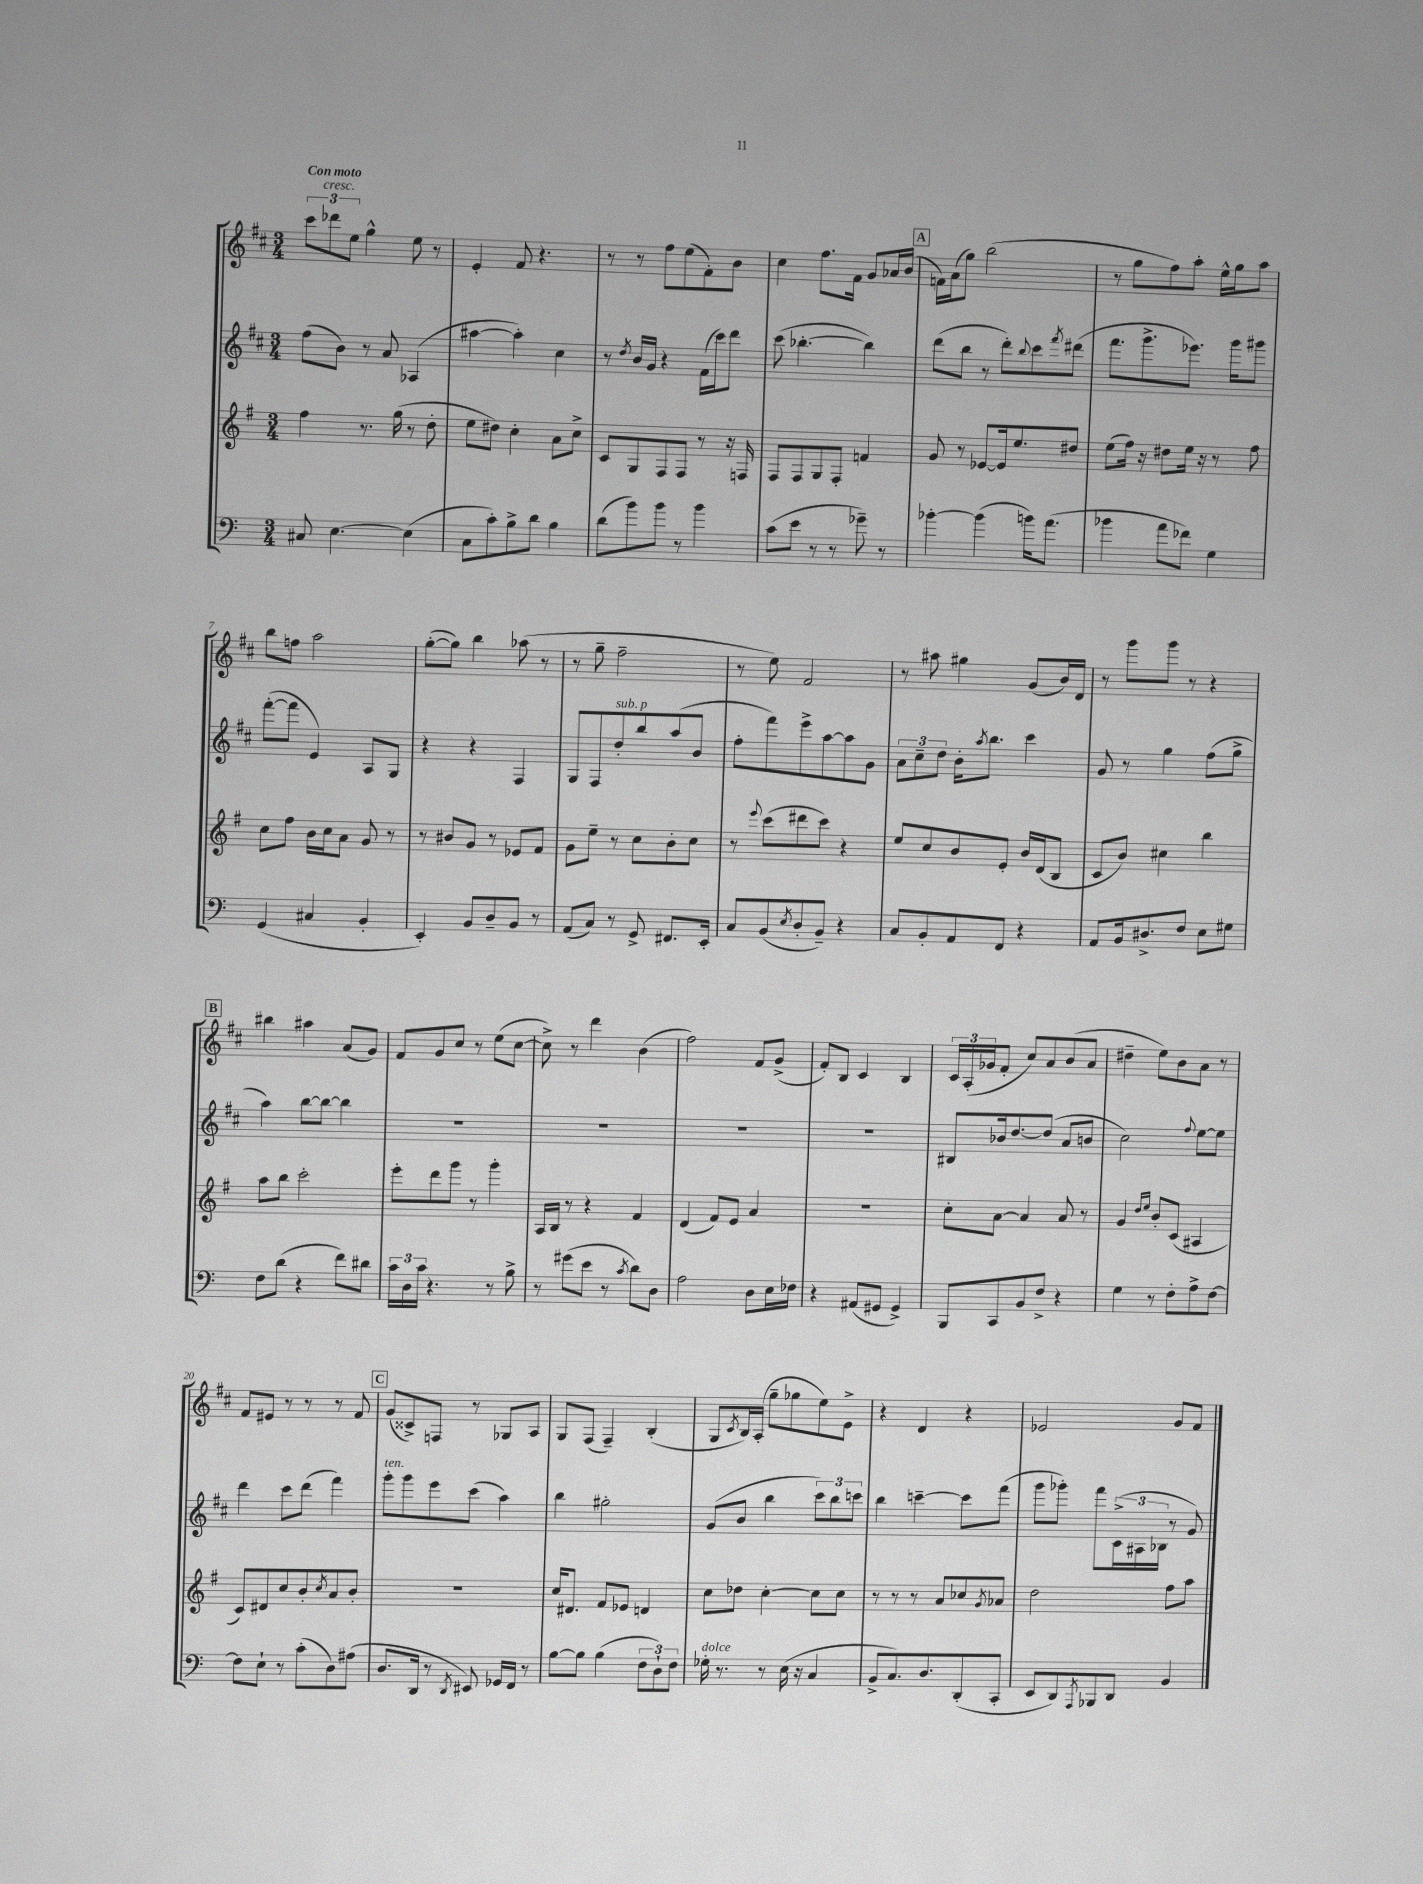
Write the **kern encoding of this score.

**kern	**kern	**kern	**kern
*part4	*part3	*part2	*part1
*staff4	*staff3	*staff2	*staff1
*clefF4	*clefG2	*clefG2	*clefG2
*k[]	*k[f#]	*k[f#c#]	*k[f#c#]
*M3/4	*M3/4	*M3/4	*M3/4
=1	=1	=1	=1
!	!	!	!LO:TX:a:B:t=Con moto
8C#X/	4ff#\	(8ff#\L	12ccc#\L
!	!	!	!LO:TX:a:i:t=cresc.
.	.	.	12ddd-X\
[4.E\	.	8b\J)	.
.	.	.	12ee\J
.	8.r	8r	4gg^^\
.	.	8a/	.
.	(16gg\	.	.
(4E\]	8r	(4A-X/	8ee\
.	8dd'\	.	8r
=2	=2	=2	=2
8C\L	8ee\L	[4aa#X\	4e'/
8c'\)	8dd#X\J)	.	.
8B^\	4cc'\	4aa#'\])	8f#/
8d\J	.	.	4.r
4B\	8a\L	4cc#\	.
.	8cc^\J	.	.
=3	=3	=3	=3
(8d\L	8c/L	8r	8r
.	.	8qdd/	.
8b\)	8G/	16b/LL	8r
.	.	16g/JJ	.
8b\J	8F#/	4r	8ff#\L
8r	8F#/J	.	(8ee\
4b\	8r	(16f#\LL	8f#'\)
.	.	16ccc#\J)	.
.	16r	8ddd\J	8b\J
.	16Fn/	.	.
=4	=4	=4	=4
(8c\L	8F#/L	(8ccc#\	4cc#\
8e\J	8F#/	[4.bb-X'\	.
8r	8G/	.	8.ff#\L
8r	8F#'/J	.	.
.	.	.	16f#\Jk
8g-X~\)	4fn/	4bb-\])	8g/L
8r	.	.	16a-X/L
.	.	.	(16b/JJ
!!LO:REH:place=s1:t=A
=5	=5	=5	=5
[4b-X'\	8g/	(8ddd\L	16fn\LL)
.	.	.	(16a\J
.	8r	8bb\J	8gg\J)
(4b-\]	[8e-X/L	8r	(2bb\
.	16e-/k]	8ddd'\L)	.
.	8.ee/	.	.
.	.	8qqbb/	.
16bn\KL)	.	8ccc#\	.
(8.a\J	.	.	.
.	.	8qfff#/	.
.	8dd#X/J	(8ddd#X\J	.
=6	=6	=6	=6
4b-X\	(8ee\L	8.fff#\L	8r
.	16ff#\Jk)	.	8gg\L
.	16r	8.ggg^\	.
8a\L	8dd#X\L	.	8ff#\)
8f-X\J)	16ee\Jk	8.eee-X\J)	8aa'\J
.	16r	.	.
4G\	8r	.	16ee^^\LL
.	.	16ggg\KL	16gg\J
.	8ff#\	8ggg#X\J	8aa\J
!!LO:LB:g=z
=7	=7	=7	=7
(4GG/	8cc\L	([8fff#'\L	8bb\L
.	8ff#\J	8fff#\J]	8ffn\J
4C#X/	16b\LL	4e/)	2aa\
.	16cc\J	.	.
.	8a\J	.	.
4BB'/	8g/	8A/L	.
.	8r	8G/J	.
=8	=8	=8	=8
4EE'/)	8r	4r	([8gg'\L
.	8b#X/L	.	8gg\J])
8BB/L	8g/J	4r	4bb\
8D~/	8r	.	.
8BB/J	8e-X/L	4F#/	(8aa-X\
8r	8f#/J	.	8r
=9	=9	=9	=9
(8AA/L	8g\L	8G/L	8r
8C/J)	8ee~\J	8F#/	8gg~\
!	!	!LO:TX:a:i:t=sub. p	!
8r	8r	8dd'/	2ff#~\
8GG^/	8cc\L	8bb/	.
8.FF#X/L	8b'\	(8aa/	.
.	8cc\J	8b/J	.
16EE'/Jk	.	.	.
=10	=10	=10	=10
8C/L	8r	8ff#'\L	8r
.	8qqeee/	.	.
(8BB/	(8ccc\L	8fff#\)	8ee\)
8qE/	.	.	.
8D'/	8ddd#X\	8eee^\	2f#/
8BB~/J)	8ccc\J)	[8aa\	.
4r	4r	8aa\]	.
.	.	8g\J	.
=11	=11	=11	=11
8C/L	8ee/L	12a\L	8r
.	.	12cc#~\	.
8BB'/	8cc/	.	8aa#X\
.	.	12dd\J	.
8AA/	8b/	16b'\KL	4gg#X\
.	.	8qaa/	.
.	.	8.bb\J	.
8FF/J	8e'/J	.	.
4r	16b/LL	4ccc#\	(8g/L
.	(16d/J	.	.
.	8B/J	.	16b/L)
.	.	.	16d/JJ
=12	=12	=12	=12
8AA/L	8c/L	8g/	8r
16BB/k	8b/J)	8r	8ggg\L
8.D#X^/	.	.	.
.	4cc#X\	4gg\	8ggg\J
8F/J	.	.	8r
8E\L	4bb\	(8ff#\L	4r
8G#X\J	.	8gg^\J	.
!!LO:LB:g=z
!!LO:REH:place=s1:t=B
=13	=13	=13	=13
8F\L	8aa\L	4aa\)	4bb#X\
(8d\J	8bb\J	.	.
4r	2ccc'\	[8bb\L	4aa#X\
.	.	8bb\J_	.
8f\L)	.	4bb\]	(8a/L
8d#X\J	.	.	8g/J)
=14	=14	=14	=14
24c\LL	8eee'\L	2.r	8f#/L
24D\	.	.	.
24c\JJ	.	.	.
4.r	8ddd\	.	8g/
.	8ggg\J	.	8cc#/J
.	8r	.	8r
8r	4ggg'\	.	(8ee\L
8B^\	.	.	[8cc#\J
=15	=15	=15	=15
8r	16A/LL	2.r	8cc#^\])
.	16B/JJ	.	.
(8g#X\L	8r	.	8r
8e\J	4r	.	4ddd\
8r	.	.	.
8qc/	.	.	.
8d\L)	4f#/	.	(4b\
8D\J	.	.	.
=16	=16	=16	=16
2A\	(4d/	2.r	2ff#\)
.	8f#/L)	.	.
.	8e/J	.	.
8D\L	4a/	.	8f#/L
16E\L	.	.	(8g^/J
16F-X\JJ	.	.	.
=17	=17	=17	=17
4r	2.r	2.r	8f#'/L)
.	.	.	8B/J
(8AA#X/L	.	.	4c#/
8GG#X/J	.	.	.
4GG#^/)	.	.	4B/
=18	=18	=18	=18
8BBB/L	8cc'\L	8B#X/L	24c#/LL
.	.	.	(24A'/
.	.	.	24g-X/J
8CC/	[8a\J	16b-X/k	8f#'/J
.	.	[8.dd/	.
8BB/	4a/]	.	8cc#/L)
8F^/J	.	(8dd/J]	8a/
4r	8a/	8a/L	(8b/
.	8r	8bn/J	8a/J
=19	=19	=19	=19
4G\	4g/	2cc#\)	4dd#X~\
.	16qqdd/LL	.	.
.	16qqee/JJ	.	.
8r	8b'/L	.	8ee\L)
8F'\L	(8c/J	.	8b\
.	.	8qqff#/	.
8A^\	4A#X/	[8ee\L	8a\J
[8F\J	.	8ee\J]	8r
!!LO:LB:g=z
=20	=20	=20	=20
8F\L]	8c/L)	4ddd\	8f#/L
8E`\J	8d#X/	.	8e#X/J
8r	8cc/	8ccc#\L	8r
(8c'\L	8b'/	(8ddd\J	8r
.	8qcc/	.	.
8D\)	8a/	4fff#\)	8r
(8A#X\J	8b'/J	.	8f#/
!!LO:REH:place=s1:t=C
=21	=21	=21	=21
!	!	!LO:TX:a:i:t=ten.	!
8.D/L	2.r	8ggg'\L	(8g/L
.	.	8ggg\	8c##X^/)
16DD/Jk	.	.	.
8r	.	8eee\	8Fn/J
8qDD/	.	.	.
8EE#X/)	.	(8ccc#\J	8r
16GG-X/LL	.	4aa\)	8G-X/L
16FF/JJ	.	.	.
8r	.	.	8A/J
=22	=22	=22	=22
[8B\L	16cc/KL	4bb\	8G/L
.	8.d#X/J	.	.
8B\J]	.	.	(8F#/J
(4B\	8f#/L	2gg#X'\	4F#~/)
.	8e-X/J	.	.
12F\L	4dn/	.	(4B'/
12D`\)	.	.	.
12F\J	.	.	.
=23	=23	=23	=23
!LO:TX:a:i:t=dolce	!	!	!
16G-X'\	8cc\L	(8g/L	8G/L
8.r	.	.	.
.	.	.	8qc#/
.	8dd-X\J	8b/J	16B/L)
.	.	.	(16A'/JJ
8r	[4cc'\	4bb\	8gg~\L
(16E\	.	.	8gg-X\
16r	.	.	.
4C/	8cc\L]	12ccc#\L)	8ee\)
.	.	12bb\	.
.	8cc\J	.	8e^\J
.	.	12cccn\J	.
=24	=24	=24	=24
8BB^/L	8r	4bb\	4r
8.C/)	8r	.	.
.	8r	[4cccn~\	4d/
8.D/	.	.	.
.	8a/L	.	.
(8DD'/	8cc-X/	8ccc\L]	4r
.	8qg/	.	.
8CC'/J	8a-X/J	(8fff#\J	.
=25	=25	=25	=25
8EE/L	2dd\	8ggg\L	2e-X/
8DD/)	.	8ggg-X'\J)	.
8qAAA/	.	.	.
8BBB-X/	.	8fff#\L	.
8DD/J	.	(24c#^\L	.
.	.	24A#X\	.
.	.	24B-X\JJ	.
4BB/	8ff#\L	8r	8g/L
.	8aa\J	8g/)	8f#/J
==	==	==	==
*-	*-	*-	*-
